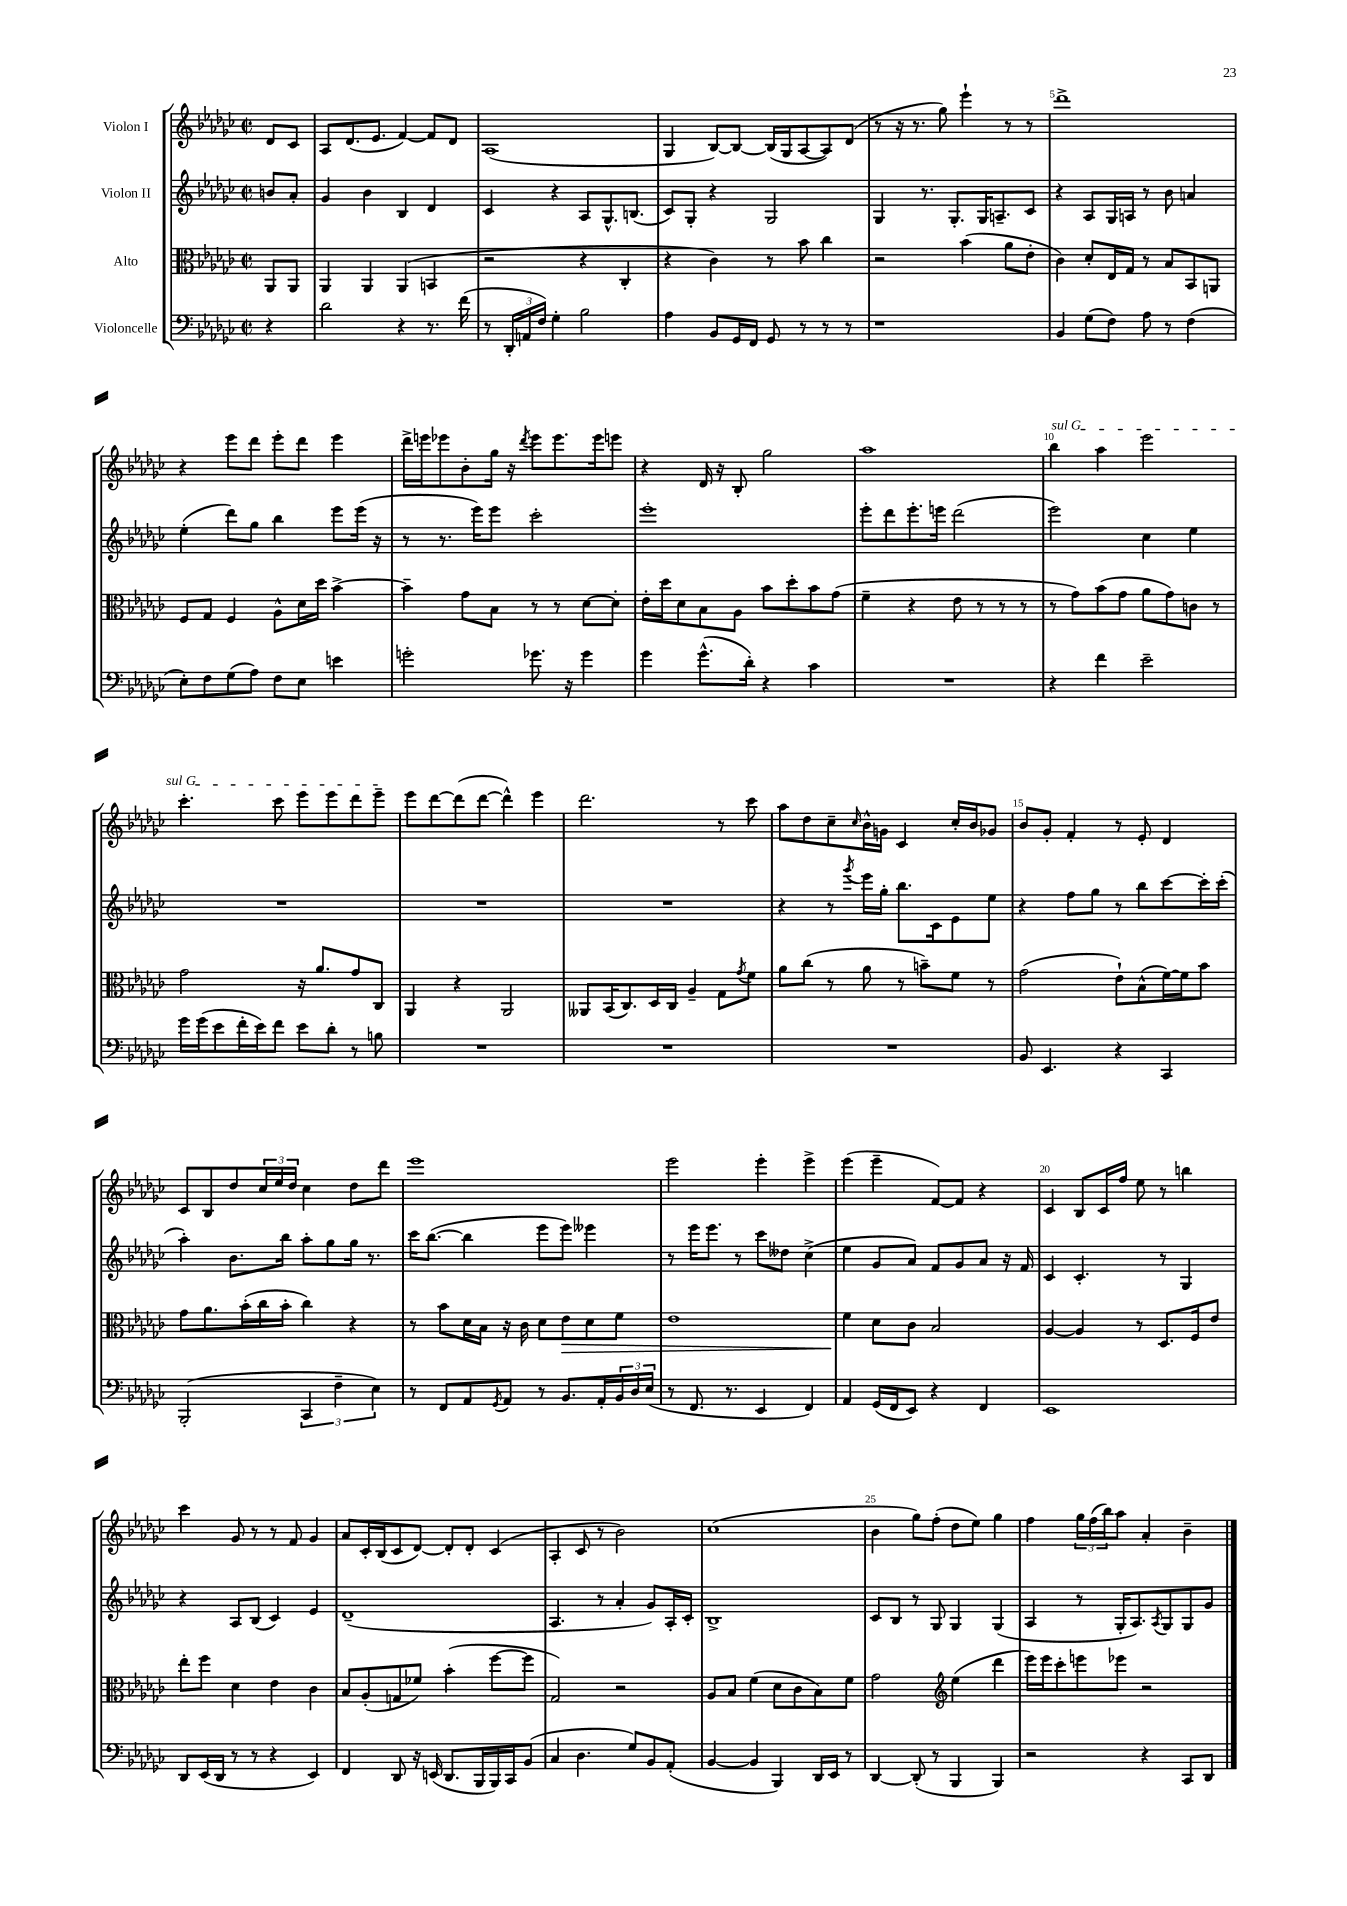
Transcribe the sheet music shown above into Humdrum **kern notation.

**kern	**kern	**dynam	**kern	**kern
*part4	*part3	*part3	*part2	*part1
*staff4	*staff3	*staff3	*staff2	*staff1
*I"Violoncelle	*I"Alto	*	*I"Violon II	*I"Violon I
*clefF4	*clefC3	*	*clefG2	*clefG2
*k[b-e-a-d-g-c-]	*k[b-e-a-d-g-c-]	*	*k[b-e-a-d-g-c-]	*k[b-e-a-d-g-c-]
*M2/2	*M2/2	*	*M2/2	*M2/2
*met(c|)	*met(c|)	*	*met(c|)	*met(c|)
=	=	=	=	=
4r	8AA-/L	.	8bn/L	8d-/L
.	8AA-/J	.	8a-'/J	8c-/J
=1	=1	=1	=1	=1
2d-\	4AA-/	.	4g-/	8A-/L
.	.	.	.	(8.d-/
.	4AA-/	.	4b-\	.
.	.	.	.	8.e-/J
4r	(4AA-/	.	4B-/	[4f/)
8.r	4BBn/	.	4d-/	8f/L]
.	.	.	.	8d-/J
(16f\	.	.	.	.
=2	=2	=2	=2	=2
8r	2r	.	4c-/	(1A-
24DD-'/LL	.	.	.	.
24AAn/	.	.	.	.
24F/JJ)	.	.	.	.
4G-'\	.	.	4r	.
2B-\	4r	.	8A-/L	.
.	.	.	8.G-^^/	.
.	4C-'/	.	.	.
.	.	.	(8.Bn/J	.
=3	=3	=3	=3	=3
4A-\	4r	.	8c-/L)	4G-/
.	.	.	8G-'/J	.
8BB-/L	4c-\)	.	4r	[8B-/L)
16GG-/L	.	.	.	8B-/J_
16FF/JJ	.	.	.	.
8GG-/	8r	.	2G-/	(16B-/LL]
.	.	.	.	16G-/J
8r	8b-\	.	.	[8A-/
8r	4cc-\	.	.	8A-/])
8r	.	.	.	(8d-/J
=4	=4	=4	=4	=4
1r	2r	.	4G-/	8r
.	.	.	.	16r
.	.	.	.	8.r
.	.	.	8.r	.
.	.	.	.	8gg-\)
.	.	.	8.G-'/L	.
.	(4b-\	.	.	4eee-`\
.	.	.	16G-/K	.
.	.	.	8.An~/	.
.	8a-\L	.	.	8r
.	8e-'\J	.	8c-/J	8r
=5	=5	=5	=5	=5
4BB-/	4c-\)	.	4r	1ddd-^
(8G-\L	8d-'/L	.	8A-/L	.
8F\J)	16E-/L	.	16G-/L	.
.	16G-/JJ	.	16An/JJ	.
8A-\	8r	.	8r	.
8r	8B-/L	.	8b-\	.
(4F\	8BB-/	.	4an/	.
.	8AAn/J	.	.	.
!!LO:LB:g=z
=6	=6	=6	=6	=6
8E-'\L)	8F/L	.	(4ee-'\	4r
8F\	8G-/J	.	.	.
(8G-\	4F/	.	8ddd-\L)	8eee-\L
8A-\J)	.	.	8gg-\J	8ddd-\J
8F\L	8A-^^\L	.	4bb-\	8eee-'\L
8E-\J	16d-\L	.	.	8ddd-\J
.	16dd-\JJ	.	.	.
4en\	[4b-^\	.	8eee-\L	4eee-\
.	.	.	(16eee-\Jk	.
.	.	.	16r	.
=7	=7	=7	=7	=7
2gn'\	4b-~\]	.	8r	16ddd-^\LL
.	.	.	.	16eeen\J
.	.	.	8.r	8eee-X\
.	8g-\L	.	.	8b-'\
.	.	.	16eee-\KL)	.
.	8B-\J	.	8eee-\J	16gg-\Jk
.	.	.	.	16r
.	.	.	.	8qddd-/
8.g-X\	8r	.	2ccc-'\	8eee-\L
.	8r	.	.	8.eee-\
16r	.	.	.	.
4g-\	[8d-\L	.	.	.
.	.	.	.	16eee-\k
.	8d-'\J]	.	.	8eeen\J
=8	=8	=8	=8	=8
4g-\	16e-'\LL	.	1eee-'	4r
.	16dd-\J	.	.	.
.	8d-\	.	.	.
(8.g-^^\L	8B-\	.	.	16d-/
.	.	.	.	16r
.	8A-\J	.	.	8B-'/
16d-'\Jk)	.	.	.	.
4r	8b-\L	.	.	2gg-\
.	8dd-'\	.	.	.
4c-\	8b-\	.	.	.
.	(8g-\J	.	.	.
=9	=9	=9	=9	=9
1r	4f~\	.	8eee-'\L	1aa-
.	.	.	8ddd-\	.
.	4r	.	8.eee-'\	.
.	.	.	16eeen\Jk	.
.	8e-\	.	(2ddd-\	.
.	8r	.	.	.
.	8r	.	.	.
.	8r	.	.	.
=10	=10	=10	=10	=10
!	!	!	!	!LO:TX:a:i:t=sul G
4r	8r	.	2eee-\)	4bb-\
.	8g-\L)	.	.	.
4f\	(8b-\	.	.	4aa-\
.	8g-\J	.	.	.
2e-~\	8a-\L	.	4cc-\	2eee-\
.	8g-\)	.	.	.
.	8cn\J	.	4ee-\	.
.	8r	.	.	.
!!LO:LB:g=z
=11	=11	=11	=11	=11
16g-\LL	2g-\	.	1r	4.ccc-'\
(16g-\J	.	.	.	.
8e-\	.	.	.	.
16f'\L	.	.	.	.
16e-\J)	.	.	.	.
8f\J	.	.	.	8ccc-\
8e-\L	16r	.	.	8eee-\L
.	8.a-/L	.	.	.
8d-'\J	.	.	.	8eee-\
8r	8g-/	.	.	8ddd-\
8Bn\	8C-/J	.	.	8eee-~\J
=12	=12	=12	=12	=12
1r	4AA-/	.	1r	8eee-\L
.	.	.	.	[8ddd-\
.	4r	.	.	(8ddd-\]
.	.	.	.	[8ddd-\J
.	2AA-/	.	.	4ddd-^^\])
.	.	.	.	4eee-\
=13	=13	=13	=13	=13
1r	8AA--X/L	.	1r	2.ddd-\
.	(16BB-/K	.	.	.
.	8.C-/)	.	.	.
.	16D-/L	.	.	.
.	16C-/JJ	.	.	.
.	4A-~/	.	.	.
.	8G-\L	.	.	8r
.	8qg-/	.	.	.
.	8f\J	.	.	8ccc-\
=14	=14	=14	=14	=14
1r	8a-\L	.	4r	8aa-\L
.	(8cc-\J	.	.	8dd-\
.	8r	.	8r	8cc-~\
.	.	.	8qggg-/	16qqcc-/
.	8a-\	.	16eee-\LL	16b-^^\L
.	.	.	16gg-'\JJ	16gn\JJ
.	8r	.	8.bb-\L	4c-/
.	8bn~\L)	.	.	.
.	.	.	16c-\k	.
.	8f\J	.	8e-\	16cc-'/LL
.	.	.	.	16b-/J
.	8r	.	8ee-\J	8g-X/J
=15	=15	=15	=15	=15
8BB-/	(2g-\	.	4r	8b-/L
4.EE-/	.	.	.	8g-'/J
.	.	.	8ff\L	4f'/
.	.	.	8gg-\J	.
4r	8e-`\L)	.	8r	8r
.	(8B-^^\	.	8bb-\L	8e-'/
4CC-/	[16f\L)	.	[8ccc-\	4d-/
.	16f\J]	.	.	.
.	8b-\J	.	16ccc-'\L]	.
.	.	.	(16ccc-'\JJ	.
!!LO:LB:g=z
=16	=16	=16	=16	=16
(2BBB-'/	8g-\L	.	4aa-'\)	8c-/L
.	8.a-\	.	.	8B-/
.	.	.	8.b-\L	8dd-/
.	(16b-'\L	.	.	.
.	16cc-\	.	.	24cc-/L
.	.	.	.	24ee-/
.	16b-'\JJ	.	16bb-\Jk	.
.	.	.	.	24dd-/JJ
6CC-/	4cc-\)	.	8aa-'\L	4cc-\
.	.	.	8gg-\	.
6F~\	.	.	.	.
.	4r	.	16gg-\Jk	8dd-\L
.	.	.	8.r	.
6E-\)	.	.	.	.
.	.	.	.	8ddd-\J
=17	=17	=17	=17	=17
8r	8r	.	16ccc-\KL	1eee-
.	.	.	([8.bb-\J	.
8FF/L	8b-\L	.	.	.
8AA-/	16d-\L	.	4bb-\]	.
.	16B-\JJ	.	.	.
8qGG-/	.	.	.	.
8AA-/J	16r	.	.	.
.	16c-\	.	.	.
8r	8d-\L	.	8eee-\L	.
!	!	!LO:HP:b	!	!
8.BB-/L	8e-\	>	8eee-\J)	.
.	8d-\	.	4eee--X\	.
16AA-'/L	.	.	.	.
24BB-/	8f\J	.	.	.
24D-/	.	.	.	.
(24E-/JJ	.	.	.	.
=18	=18	=18	=18	=18
8r	1e-	.	8r	2eee-\
8.FF/	.	.	16eee-\KL	.
.	.	.	8.eee-\J	.
8.r	.	.	.	.
.	.	.	8r	.
4EE-/	.	.	8ccc-\L	4eee-'\
.	.	.	8dd--X\J	.
4FF/)	.	.	(4cc-^\	4eee-^\
=19	=19	=19	=19	=19
4AA-/	4f\	.	4ee-\	(4eee-\
(16GG-/LL	8d-\L	]	8g-/L	4eee-~\
16FF/J	.	.	.	.
8EE-/J)	8c-\J	.	8a-/J)	.
4r	2B-/	.	8f/L	[8f/L)
.	.	.	8g-/	8f/J]
4FF/	.	.	8a-/J	4r
.	.	.	16r	.
.	.	.	16f/	.
=20	=20	=20	=20	=20
1EE-	[4A-/	.	4c-/	4c-/
.	4A-/]	.	4.c-'/	8B-/L
.	.	.	.	16c-/L
.	.	.	.	16ff/JJ
.	8r	.	.	8ee-\
.	8.D-/L	.	8r	8r
.	.	.	4G-/	4bbn\
.	16F/k	.	.	.
.	8e-/J	.	.	.
!!LO:LB:g=z
=21	=21	=21	=21	=21
8DD-/L	8ee-'\L	.	4r	4ccc-\
(16EE-/L	8ff\J	.	.	.
16DD-/JJ	.	.	.	.
8r	4d-\	.	8A-/L	8g-/
8r	.	.	(8B-/J	8r
4r	4e-\	.	4c-/)	8r
.	.	.	.	8f/
4EE-/)	4c-\	.	4e-/	4g-/
=22	=22	=22	=22	=22
4FF/	8B-/L	.	(1d-~	8a-/L
.	(8A-'/	.	.	16c-'/L
.	.	.	.	(16B-/J
8DD-/	8Gn/	.	.	8c-/
16r	8f-X/J)	.	.	[8d-/J)
(16EEn/	.	.	.	.
8.DD-/L	(4b-'\	.	.	8d-'/L]
.	.	.	.	8d-'/J
16BBB-/L	.	.	.	.
16BBB-/)	[8ff\L	.	.	(4c-/
16CC-/J	.	.	.	.
(8BB-/J	8ff\J]	.	.	.
=23	=23	=23	=23	=23
4C-/	2G-/)	.	4.A-/	4A-'/
4.D-\	.	.	.	8c-/
.	.	.	8r	8r
.	2r	.	4a-'/	2b-\)
8G-/L)	.	.	.	.
8BB-/	.	.	8g-/L)	.
(8AA-'/J	.	.	16A-'/L	.
.	.	.	16c-'/JJ	.
=24	=24	=24	=24	=24
[4BB-/	8A-/L	.	1B-^	(1cc-
.	8B-/J	.	.	.
4BB-/]	(4f\	.	.	.
4BBB-/)	8d-\L	.	.	.
.	8c-\	.	.	.
16DD-/LL	8B-\)	.	.	.
16EE-/JJ	.	.	.	.
8r	8f\J	.	.	.
=25	=25	=25	=25	=25
[4DD-/	2g-\	.	8c-/L	4b-\
.	.	.	8B-/J	.
(8DD-'/]	.	.	8r	8gg-\L)
8r	.	.	8G-/	(8ff'\J
*	*clefG2	*	*	*
4BBB-/	(4ee-\	.	4G-/	8dd-\L
.	.	.	.	8ee-\J)
4BBB-/)	4ddd-\	.	(4G-/	4gg-\
=26	=26	=26	=26	=26
2r	16eee-\LL)	.	4A-/	4ff\
.	16eee-\J	.	.	.
.	8ccc-'\	.	.	.
.	8eeen\	.	8r	24gg-\LL
.	.	.	.	(24ff\
.	.	.	.	24bb-\J)
.	8eee-X\J	.	16G-'/KL	8aa-\J
.	.	.	8.A-/)	.
4r	2r	.	.	4a-'/
.	.	.	8qA-/	.
.	.	.	8G-/	.
8CC-/L	.	.	8G-/	4b-~\
8DD-/J	.	.	8g-/J	.
==	==	==	==	==
*-	*-	*-	*-	*-
